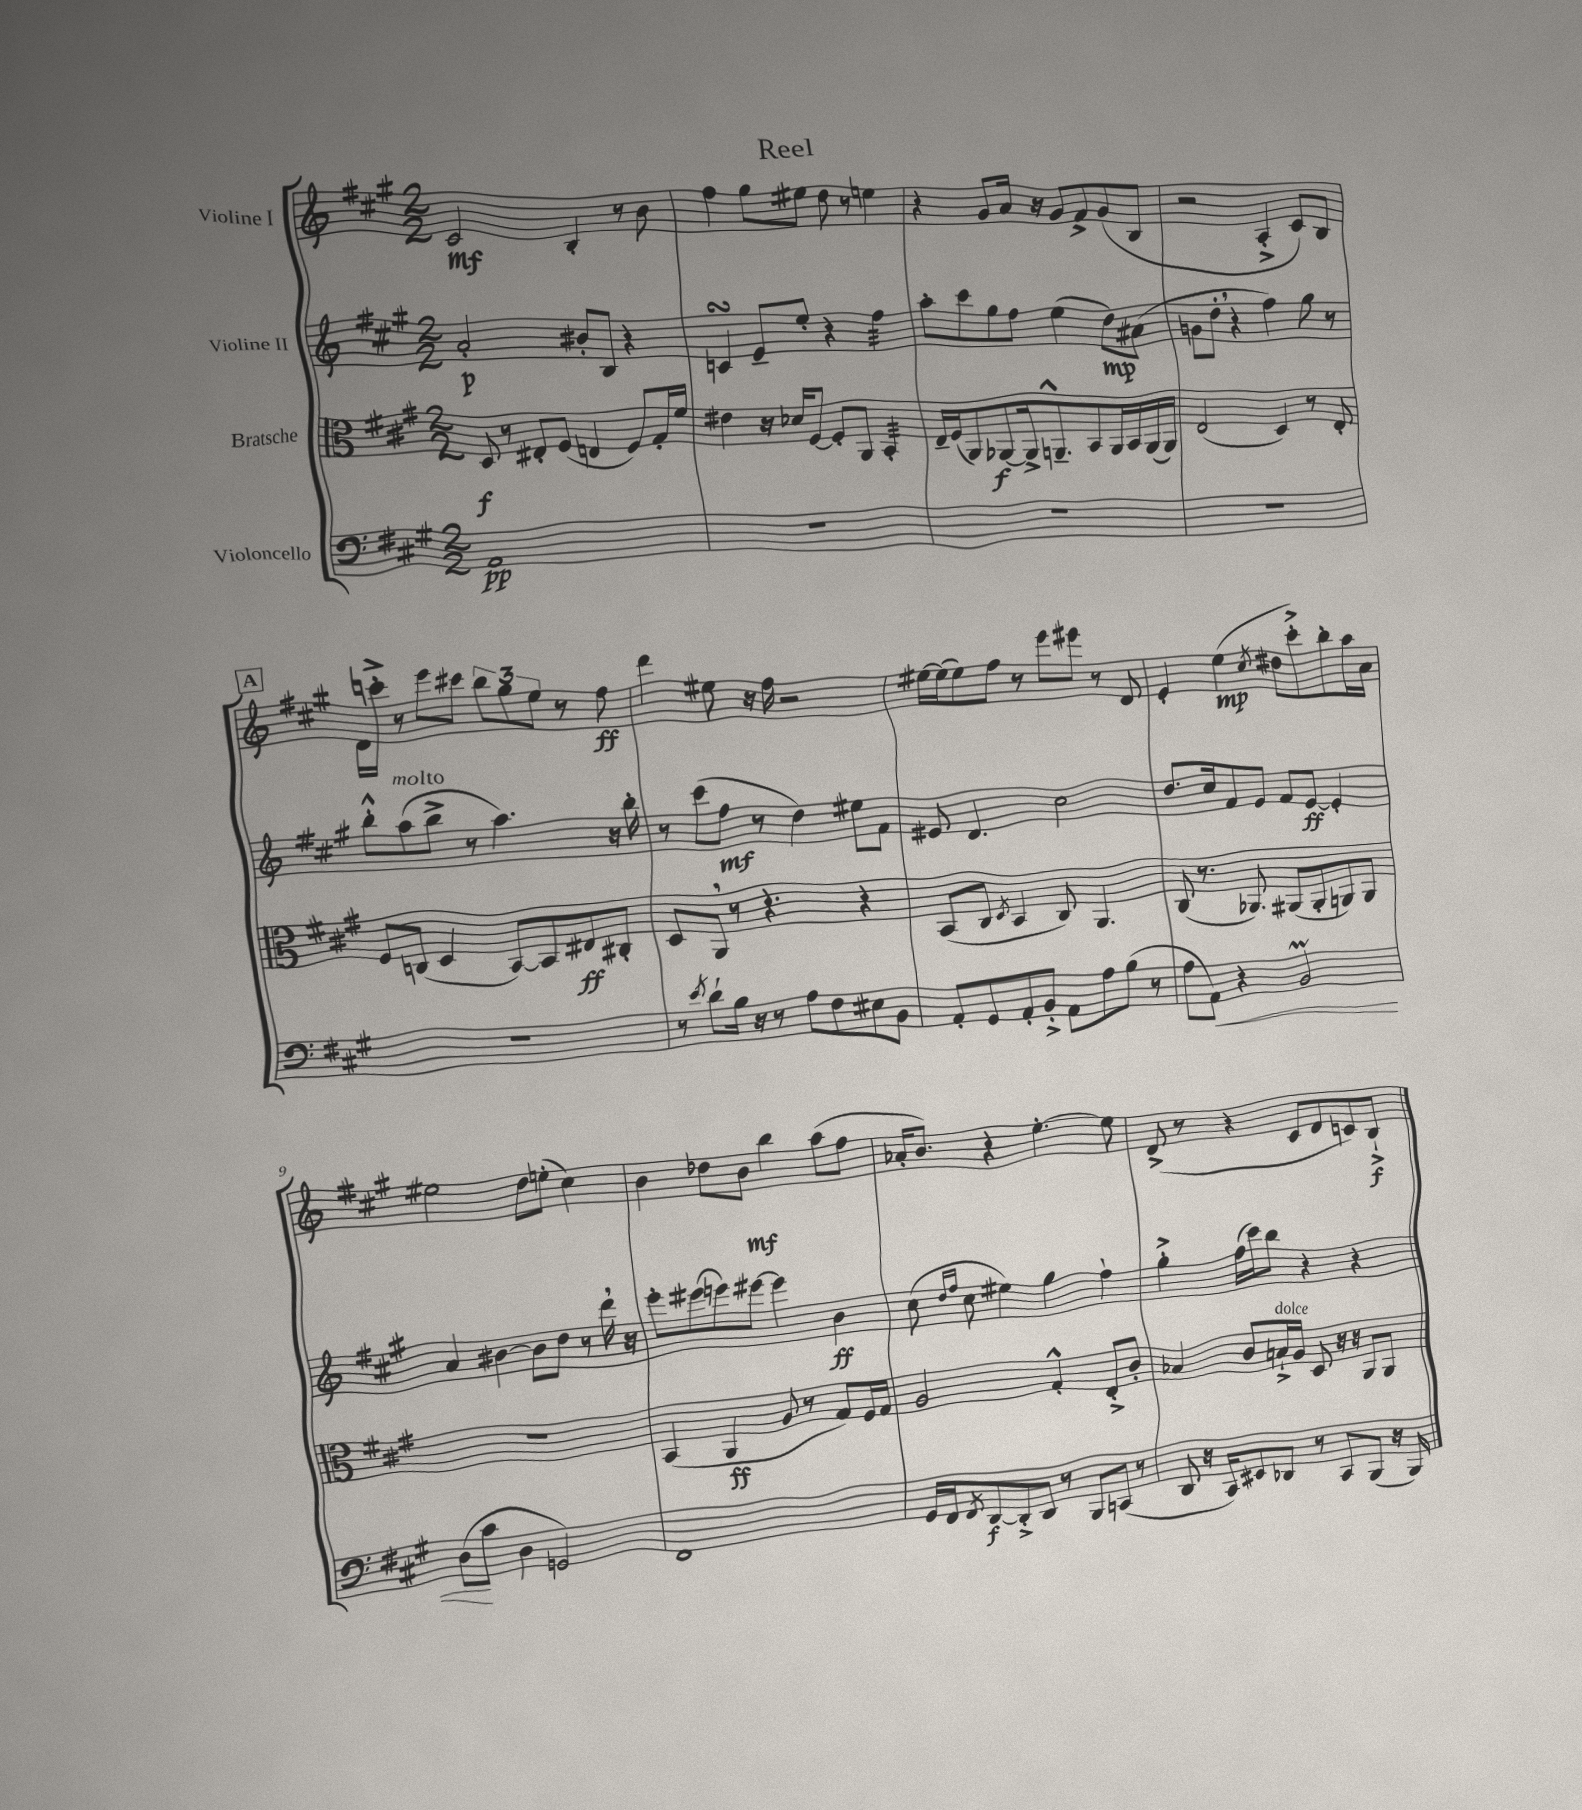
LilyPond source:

\header { title = "Reel" }
<<
\new StaffGroup <<
\new Staff = "s0" \with { instrumentName = "Violine I" } {
    \clef treble \key a \major \numericTimeSignature \time 2/2
    cis'2\mf b4-. r8 b'8 |
    fis''4 gis''8 eis''8 d''8 r8 e''4 |
    r4 gis'8 a'16 r16 gis'8 fis'8-> gis'8( b8 |
    r2 a4-.-> cis'8) b8 |
    \mark \markup { \box "A" } d'16 c'''16-.-> r8 e'''8 cis'''8 \tuplet 3/2 { b''8 gis''8 e''8 } r8 fis''8\ff |
    d'''4 eis''8 r16 fis''16 r2 |
    eis''16~ eis''16( eis''8) fis''8 r8 e'''8 eis'''8 r8 d'8 |
    e'4-. e''4\mp( \acciaccatura { cis''8 } dis''8 cis'''8-.->) b''8-. a''16 a'16 |
    eis''2 d''8 e''8-.( cis''4) |
    b'4 des''8 b'8\mf b''4 a''8( fis''8 |
    aes'16-. b'8.) r4 e''4.~-. e''8 |
    d'8->( r8 r4 cis'8 d'8 c'8) b8-!->\f \bar "|." |
}
\new Staff = "s1" \with { instrumentName = "Violine II" } {
    \clef treble \key a \major \numericTimeSignature \time 2/2
    a'2-.\p bis'8-. b8 r4 |
    c'4\turn e'8-- e''8-. r4 fis''4:32 |
    a''8-. cis'''8 gis''8 fis''8 e''4( d''8\mp) ais'8( |
    g'8 d''8-. \breathe r4 fis''4) gis''8 r8 |
    \mark \markup { \box "A" } b''8-.-^ a''8^\markup { \italic "molto" }( b''8-> r8 a''4.) r16 b''16-. |
    r8 cis'''8( fis''8\mf r8 d''4) eis''8 fis'8 |
    eis'8 d'4. cis''2 |
    d''8. cis''16 fis'8 e'8 fis'8 e'8~\ff e'4-. |
    a'4 bis'4~ bis'8 d''8 r8 d'''16 \breathe r16 |
    e'''8-. eis'''8( e'''8) eis'''8~ eis'''4 b'4\ff |
    cis''8( \grace { d''16 fis''16 } cis''8 eis''4) gis''4 fis''4-! |
    gis''4-.-> fis''16( cis'''16) b''8 r4 r4 \bar "|." |
}
\new Staff = "s2" \with { instrumentName = "Bratsche" } {
    \clef alto \key a \major \numericTimeSignature \time 2/2
    d8\f r8 eis8-. fis8( e4 fis8) gis16-. fis'16 |
    eis'4 r16 des'16 fis8~ fis8-. a,8 b,4:32-. |
    e16-- fis16( a,8) aes,8~\f aes,16-> a,8.---^ b,8 a,16 b,16 a,16( a,16) |
    e2( d4) r8 e8-. |
    \mark \markup { \box "A" } fis8 c8( d4 b,8~) b,8 eis8\ff cis8-. |
    d8 a,8 \breathe r8 r4. r4 |
    b,8( cis8 \acciaccatura { d8 } b,4 cis8) a,4. |
    cis8( r8. aes,8.) ais,8( ais,8-. a,8) a,8 |
    r1 |
    b,4( a,4\ff a8 r8 gis8) fis16 gis16 |
    a2 gis4-.-^ e8-.-> cis'8-. |
    bes4 cis'8 b16-!->^\markup { \italic "dolce" } a16 d8 r16 r16 a,8 a,8 \bar "|." |
}
\new Staff = "s3" \with { instrumentName = "Violoncello" } {
    \clef bass \key a \major \numericTimeSignature \time 2/2
    a,1\pp |
    R1 |
    R1 |
    R1 |
    \mark \markup { \box "A" } R1 |
    r8 \acciaccatura { e'8 } d'8-! b16 r16 r8 a8 fis8 eis8 b,8 |
    a,8-. gis,8 a,8-. b,8-.-> a,8 a8 b8( r8 |
    a8 a,8\<) r4 b,2\prall |
    d8\!( cis'8 d4 g,2) |
    fis,1 |
    gis,16 fis,16 \acciaccatura { fis,8 } d,8~\f d,8-.-> d,8 r8 b,,8 c,8( r8 |
    d,8 r16 cis,16) eis,8 des,8 r8 cis,8 b,,8( r16 b,,16) \bar "|." |
}
>>
>>
